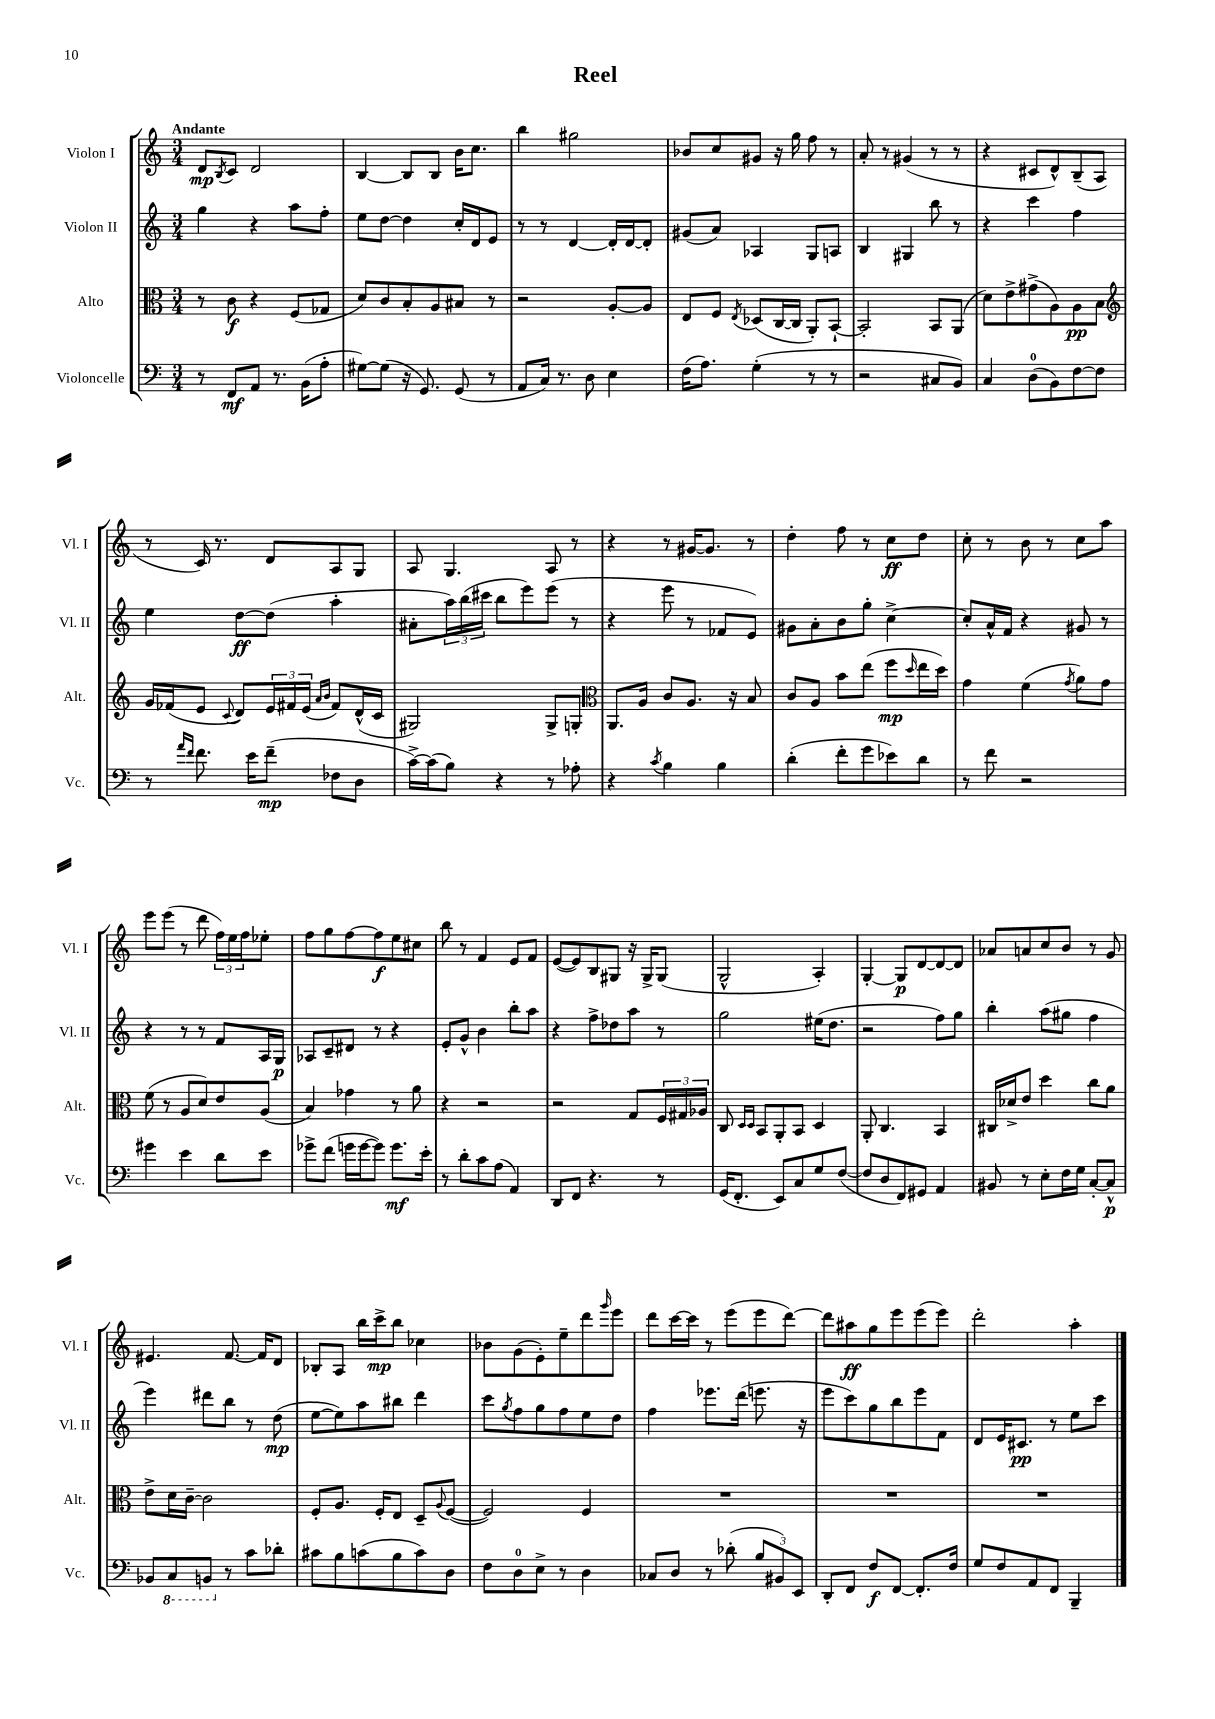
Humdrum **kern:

**kern	**dynam	**kern	**dynam	**kern	**dynam	**kern	**dynam
*part4	*part4	*part3	*part3	*part2	*part2	*part1	*part1
*staff4	*staff4	*staff3	*staff3	*staff2	*staff2	*staff1	*staff1
*I"Violoncelle	*	*I"Alto	*	*I"Violon II	*	*I"Violon I	*
*I'Vc.	*	*I'Alt.	*	*I'Vl. II	*	*I'Vl. I	*
*clefF4	*	*clefC3	*	*clefG2	*	*clefG2	*
*k[]	*	*k[]	*	*k[]	*	*k[]	*
*M3/4	*	*M3/4	*	*M3/4	*	*M3/4	*
=1	=1	=1	=1	=1	=1	=1	=1
!	!	!	!	!	!	!LO:TX:a:B:t=Andante	!
8r	.	8r	.	4gg\	.	8d/L	mp
.	.	.	.	.	.	8qB/	.
8FF/L	mf	8c\	f	.	.	8c/J	.
8AA/J	.	4r	.	4r	.	2d/	.
8.r	.	.	.	.	.	.	.
.	.	(8F/L	.	8aa\L	.	.	.
(16BB\KL	.	.	.	.	.	.	.
8A'\J	.	8G-X/J	.	8ff'\J	.	.	.
=2	=2	=2	=2	=2	=2	=2	=2
[8G#X\L)	.	8d/L)	.	8ee\L	.	[4B/	.
(8G#\J]	.	8c/	.	[8dd\J	.	.	.
16r	.	8B'/	.	4dd\]	.	8B/L]	.
8.GG/)	.	.	.	.	.	.	.
.	.	8A/	.	.	.	8B/J	.
(8GG/	.	8B#X/J	.	16cc'/LL	.	16b\KL	.
.	.	.	.	16d/J	.	8.cc\J	.
8r	.	8r	.	8e/J	.	.	.
=3	=3	=3	=3	=3	=3	=3	=3
8AA/L	.	2r	.	8r	.	4bb\	.
16C/Jk)	.	.	.	8r	.	.	.
8.r	.	.	.	.	.	.	.
.	.	.	.	[4d/	.	2gg#X\	.
8D\	.	.	.	.	.	.	.
4E\	.	[8A'/L	.	16d'/LL]	.	.	.
.	.	.	.	[16d/J	.	.	.
.	.	8A/J]	.	8d'/J]	.	.	.
=4	=4	=4	=4	=4	=4	=4	=4
(16F\KL	.	8E/L	.	(8g#X/L	.	8b-X/L	.
8.A\J)	.	.	.	.	.	.	.
.	.	8F/J	.	8a/J)	.	8cc/	.
.	.	8qE/	.	.	.	.	.
(4G'\	.	(8D-X/L	.	4A-X/	.	8g#X/J	.
.	.	[16C/L	.	.	.	16r	.
.	.	16C/JJ]	.	.	.	16gg\	.
8r	.	8AA'/L)	.	8G/L	.	8ff\	.
8r	.	[8BB`/J	.	8An/J	.	8r	.
=5	=5	=5	=5	=5	=5	=5	=5
2r	.	2BB'/]	.	4B/	.	8a'/	.
.	.	.	.	.	.	8r	.
.	.	.	.	4G#X/	.	(4g#X/	.
8C#X/L	.	8BB/L	.	8bb\	.	8r	.
8BB/J)	.	(8AA/J	.	8r	.	8r	.
=6	=6	=6	=6	=6	=6	=6	=6
4C/	.	8d\L)	.	4r	.	4r	.
.	.	8e^\	.	.	.	.	.
(8D\L	.	(8g#X^\	.	4ccc\	.	8c#X/L	.
8BB\)	.	8A\)	.	.	.	8d^^/)	.
[8F\	.	8A\	pp	4ff\	.	(8B~/	.
8F\J]	.	8B\J	.	.	.	8A/J	.
!!LO:LB:g=z
=7	=7	=7	=7	=7	=7	=7	=7
*	*	*clefG2	*	*	*	*	*
8r	.	16g/LL	.	4ee\	.	8r	.
.	.	(16f-X/J	.	.	.	.	.
16qqa/LL	.	.	.	.	.	.	.
16qqf/JJ	.	.	.	.	.	.	.
8.f\	.	8e/J	.	.	.	16c/)	.
.	.	.	.	.	.	8.r	.
.	.	8qqc/	.	.	.	.	.
.	.	8d/L)	.	[8dd\L	ff	.	.
16e\KL	.	.	.	.	.	.	.
(8f~\J	mp	24e/L	.	(8dd\J]	.	8d/L	.
.	.	24f#X/	.	.	.	.	.
.	.	(24e/JJ	.	.	.	.	.
.	.	16qqa/LL	.	.	.	.	.
.	.	16qqb/JJ	.	.	.	.	.
8F-X\L	.	8f#/L)	.	4aa'\	.	8A/	.
8D\J	.	(16d^^/L	.	.	.	8G/J	.
.	.	16c/JJ	.	.	.	.	.
=8	=8	=8	=8	=8	=8	=8	=8
[16c^\LL)	.	2G#X/)	.	8a#X'\L	.	8A/	.
(16c\J]	.	.	.	.	.	.	.
8B\J)	.	.	.	24aa\L)	.	4.G/	.
.	.	.	.	(24bb\	.	.	.
.	.	.	.	24ccc#X\JJ	.	.	.
4r	.	.	.	8bb\L	.	.	.
.	.	.	.	8eee\)	.	.	.
8r	.	8G#^/L	.	(8eee\J	.	8A/	.
8A-X'\	.	8Gn'/J	.	8r	.	8r	.
=9	=9	=9	=9	=9	=9	=9	=9
*	*	*clefC3	*	*	*	*	*
4r	.	8.AA/L	.	4r	.	4r	.
.	.	16A/Jk	.	.	.	.	.
8qc/	.	.	.	.	.	.	.
4B\	.	8c/L	.	8eee\	.	8r	.
.	.	8.A/J	.	8r	.	[16g#X/KL	.
.	.	.	.	.	.	8.g#/J]	.
4B\	.	.	.	8f-X/L	.	.	.
.	.	16r	.	.	.	.	.
.	.	8B/	.	8e/J)	.	8r	.
=10	=10	=10	=10	=10	=10	=10	=10
(4d'\	.	8c/L	.	8g#X\L	.	4dd'\	.
.	.	8A/J	.	8a'\	.	.	.
8f'\L	.	8b\L	.	8b\	.	8ff\	.
8g\	.	(8ee\J	.	8gg'\J	.	8r	.
8e-X\)	.	8ff\L	mp	[4cc^\	.	8cc\L	ff
.	.	16qqdd/	.	.	.	.	.
8d\J	.	16ee\L	.	.	.	8dd\J	.
.	.	16dd\JJ)	.	.	.	.	.
=11	=11	=11	=11	=11	=11	=11	=11
8r	.	4g\	.	8cc'/L]	.	8cc'\	.
8f\	.	.	.	16a^^/L	.	8r	.
.	.	.	.	16f/JJ	.	.	.
2r	.	(4f\	.	4r	.	8b\	.
.	.	.	.	.	.	8r	.
.	.	8qg/	.	.	.	.	.
.	.	8a\L)	.	8g#X/	.	8cc\L	.
.	.	8g\J	.	8r	.	8aa\J	.
!!LO:LB:g=z
=12	=12	=12	=12	=12	=12	=12	=12
4g#X\	.	(8f\	.	4r	.	8eee\L	.
.	.	8r	.	.	.	(8eee\J	.
4e\	.	8A/L	.	8r	.	8r	.
.	.	8d/)	.	8r	.	8ddd\	.
8d\L	.	8e/	.	8f/L	.	24ff\LL)	.
.	.	.	.	.	.	24ee\	.
.	.	.	.	.	.	24ff\J	.
8e\J	.	(8A/J	.	16A/L	.	8ee-X'\J	.
.	.	.	.	16G/JJ	p	.	.
=13	=13	=13	=13	=13	=13	=13	=13
8g-X^\L	.	4B/)	.	8A-X/L	.	8ff\L	.
(8f\J	.	.	.	8c~/	.	8gg\	.
16gn\LL	.	4g-X\	.	8d#X/J	.	[8ff\	.
[16g\J	.	.	.	.	.	.	.
8g\J])	.	.	.	8r	.	8ff\]	f
8.g\L	mf	8r	.	4r	.	8ee\	.
.	.	8a\	.	.	.	8cc#X\J	.
16e'\Jk	.	.	.	.	.	.	.
=14	=14	=14	=14	=14	=14	=14	=14
8r	.	4r	.	8e'/L	.	8bb\	.
8d'\L	.	.	.	8g^^/J	.	8r	.
8c\	.	2r	.	4b\	.	4f/	.
(8A\J	.	.	.	.	.	.	.
4AA/)	.	.	.	8bb'\L	.	8e/L	.
.	.	.	.	8aa\J	.	8f/J	.
=15	=15	=15	=15	=15	=15	=15	=15
8DD/L	.	2r	.	4r	.	([8e/L	.
8FF/J	.	.	.	.	.	8e/])	.
4.r	.	.	.	8ff^\L	.	8B/	.
.	.	.	.	8dd-X\	.	8G#X/J	.
.	.	8G/L	.	8aa\J	.	16r	.
.	.	.	.	.	.	16G#^/KL	.
8r	.	24F/L	.	8r	.	(8G#/J	.
.	.	24G#X/	.	.	.	.	.
.	.	24A-X/JJ	.	.	.	.	.
=16	=16	=16	=16	=16	=16	=16	=16
(16GG/KL	.	8C/	.	2gg\	.	2G^^/	.
8.FF'/J	.	.	.	.	.	.	.
.	.	16qqD/LL	.	.	.	.	.
.	.	16qqD/JJ	.	.	.	.	.
.	.	8BB/L	.	.	.	.	.
8EE/L)	.	8AA'/	.	.	.	.	.
8C/	.	8BB/J	.	.	.	.	.
8G/	.	4D/	.	(16ee#X\KL	.	4A'/)	.
.	.	.	.	8.dd\J	.	.	.
([8F/J	.	.	.	.	.	.	.
=17	=17	=17	=17	=17	=17	=17	=17
8F/L]	.	8AA'/	.	2r	.	[4G'/	.
8D/	.	4.C/	.	.	.	.	.
8FF/)	.	.	.	.	.	8G/L]	p
8GG#X/J	.	.	.	.	.	[8d/	.
4AA/	.	4BB/	.	8ff\L)	.	8d/_	.
.	.	.	.	8gg\J	.	8d/J]	.
=18	=18	=18	=18	=18	=18	=18	=18
8BB#X/	.	16C#X/LL	.	4bb'\	.	8a-X/L	.
.	.	16d-X^/J	.	.	.	.	.
8r	.	8e/J	.	.	.	8an/	.
8E'\L	.	4dd\	.	(8aa\L	.	8cc/	.
16F\L	.	.	.	8gg#X\J	.	8b/J	.
16G\JJ	.	.	.	.	.	.	.
[8C'/L	.	8cc\L	.	4ff\	.	8r	.
8C^^/J]	p	8a\J	.	.	.	8g/	.
!!LO:LB:g=z
=19	=19	=19	=19	=19	=19	=19	=19
8BB-X/L	.	8e^\L	.	4eee\)	.	4.e#X/	.
*8ba	*	*	*	*	*	*	*
8CC/	.	16d\L	.	.	.	.	.
.	.	[16c~\JJ	.	.	.	.	.
8BBBn/J	.	2c\]	.	8ddd#X\L	.	.	.
*X8ba	*	*	*	*	*	*	*
8r	.	.	.	8bb\J	.	[8.f/	.
8c\L	.	.	.	8r	.	.	.
.	.	.	.	.	.	16f/KL]	.
8d-X'\J	.	.	.	(8dd\	mp	8d/J	.
=20	=20	=20	=20	=20	=20	=20	=20
8c#X\L	.	8F'/L	.	[8ee\L	.	8B-X'/L	.
8B\	.	8.A/J	.	8ee\])	.	8A/J	.
(8cn\	.	.	.	8aa\	.	16bb\LL	.
.	.	16F'/KL	.	.	.	16ccc^\J	mp
8B\	.	8E/J	.	8bb#X\J	.	8bb\J	.
8c\)	.	8D~/L	.	4ddd\	.	4cc-X\	.
.	.	8qqA/	.	.	.	.	.
8D\J	.	([8F/J	.	.	.	.	.
=21	=21	=21	=21	=21	=21	=21	=21
8F\L	.	2F/])	.	8ccc\L	.	8b-X\L	.
.	.	.	.	8qgg/	.	.	.
8D\	.	.	.	8ff\	.	(8g\	.
8E^\J	.	.	.	8gg\	.	8e'\)	.
8r	.	.	.	8ff\	.	8ee~\	.
4D\	.	4F/	.	8ee\	.	8ddd\	.
.	.	.	.	.	.	16qqggg/	.
.	.	.	.	8dd\J	.	8eee\J	.
=22	=22	=22	=22	=22	=22	=22	=22
8C-X/L	.	2.r	.	4ff\	.	8ddd\L	.
8D/J	.	.	.	.	.	[16ccc\L	.
.	.	.	.	.	.	16ccc\JJ]	.
8r	.	.	.	8.eee-X\L	.	8r	.
(8d-X'\	.	.	.	.	.	(8eee\L	.
.	.	.	.	(16ddd\Jk	.	.	.
12B/L	.	.	.	8.eeen\	.	8eee\	.
12BB#X/)	.	.	.	.	.	.	.
.	.	.	.	.	.	[8ddd\J)	.
12EE/J	.	.	.	.	.	.	.
.	.	.	.	16r	.	.	.
=23	=23	=23	=23	=23	=23	=23	=23
8DD'/L	.	2.r	.	8eee\L	.	8ddd\L]	.
8FF/J	.	.	.	8ccc\)	.	8aa#X\	ff
8F/L	f	.	.	8gg\	.	8gg\	.
[8FF/J	.	.	.	8bb\	.	8eee\	.
8.FF'/L]	.	.	.	8eee\	.	(8eee\	.
.	.	.	.	8f\J	.	8eee\J)	.
16F/Jk	.	.	.	.	.	.	.
=24	=24	=24	=24	=24	=24	=24	=24
8G/L	.	2.r	.	8d/L	.	2ddd'\	.
8F/	.	.	.	16e/K	.	.	.
.	.	.	.	8.c#X/J	pp	.	.
8AA/	.	.	.	.	.	.	.
8FF/J	.	.	.	8r	.	.	.
4BBB~/	.	.	.	8ee\L	.	4aa'\	.
.	.	.	.	8ccc\J	.	.	.
==	==	==	==	==	==	==	==
*-	*-	*-	*-	*-	*-	*-	*-
